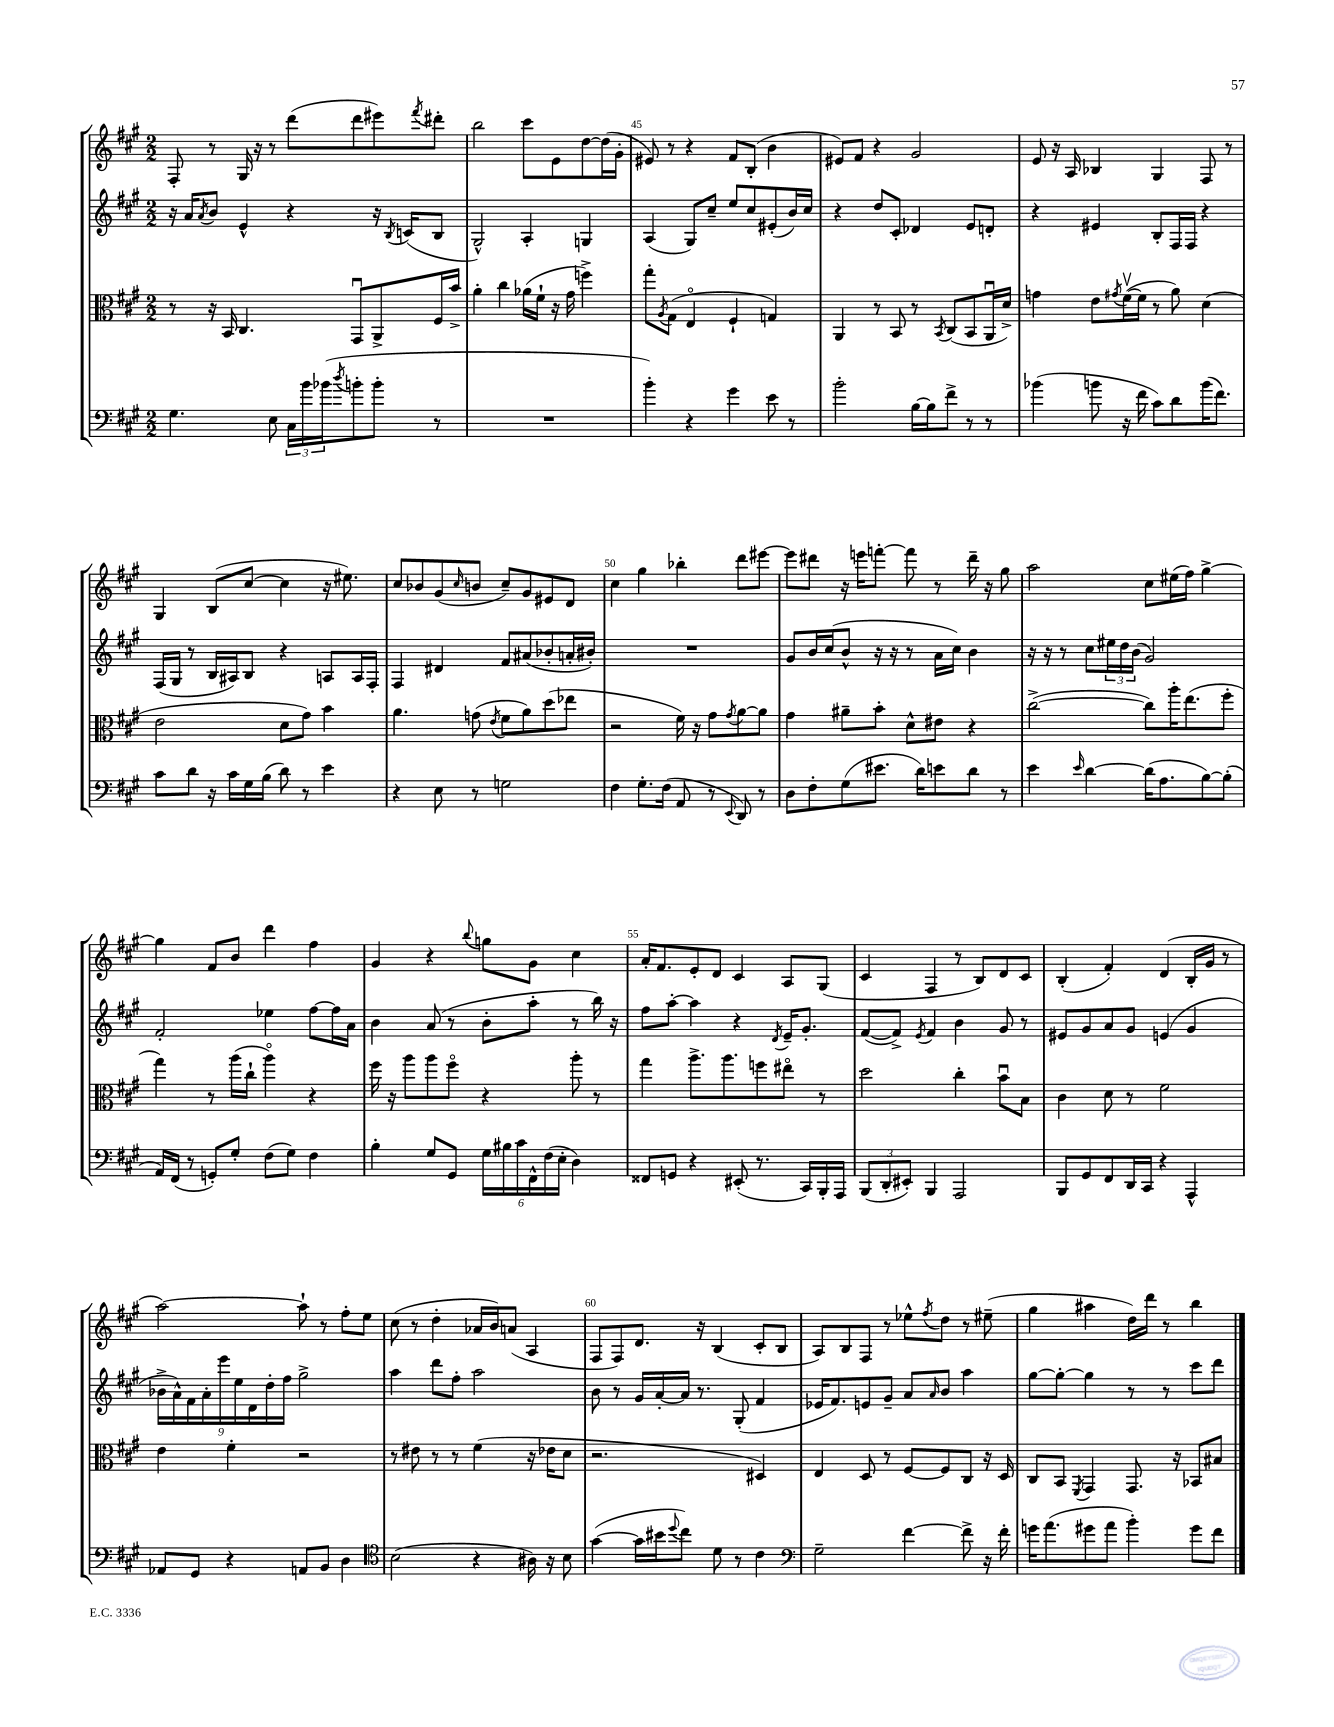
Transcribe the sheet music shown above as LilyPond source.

<<
\new StaffGroup <<
\new Staff = "s0" {
    \clef treble \key a \major \numericTimeSignature \time 2/2
    fis8-. r8 gis16 r16 r8 d'''8( d'''8 eis'''8) \acciaccatura { fis'''8 } dis'''8-. |
    b''2 cis'''8 e'8 d''8~ d''16( gis'16-. |
    eis'8) r8 r4 fis'8 b8-.( b'4 |
    eis'8) fis'8 r4 gis'2 |
    e'8 r16 a16 bes4 gis4 fis8 r8 |
    gis4 b8( cis''8~ cis''4 r16 eis''8.) |
    cis''8 bes'8 gis'8( \grace { cis''16 } b'8 cis''8--) gis'8 eis'8 d'8 |
    cis''4 gis''4 bes''4-. d'''8 eis'''8~ |
    eis'''8 dis'''8 r16 e'''16 f'''8~-. f'''8 r8 dis'''16-- r16 gis''8 |
    a''2 cis''8 eis''16( fis''16) gis''4~-> |
    gis''4 fis'8 b'8 d'''4 fis''4 |
    gis'4 r4 \appoggiatura { b''8 } g''8 gis'8 cis''4 |
    a'16-. fis'8. e'8-. d'8 cis'4 a8 gis8( |
    cis'4 fis4 r8 b8) d'8 cis'8 |
    b4-.( fis'4-.) d'4( b16-. gis'16 r8 |
    a''2~) a''8-! r8 fis''8-. e''8 |
    cis''8( r8 d''4-. aes'16 b'16) a'8( a4 |
    fis8 fis8) d'8. r16 b4( cis'8-. b8 |
    a8) b8 fis8 r8 ees''8-^ \acciaccatura { fis''8 } d''8 r8 eis''8--( |
    gis''4 ais''4 d''16) d'''16 r8 b''4 \bar "|." |
}
\new Staff = "s1" {
    \clef treble \key a \major \numericTimeSignature \time 2/2
    r16 a'16 \acciaccatura { a'8 } b'8 e'4-^ r4 r16 \acciaccatura { b8 } c'16( b8 |
    gis2-^) a4-. g4 |
    a4( gis8) cis''8-- e''8 cis''8 eis'8-.( b'16) cis''16 |
    r4 d''8 cis'8-. des'4 e'8 d'8-. |
    r4 eis'4 b8-. fis16 fis16 r4 |
    fis16( gis16 r8 b16 ais16) b8 r4 a8 a16 fis16-. |
    fis4 dis'4 fis'8 ais'8( bes'8-. a'16-. bis'16-.) |
    R1 |
    gis'8 b'16 cis''16( b'8-^ r16 r16 r8 a'16 cis''16) b'4 |
    r16 r16 r8 cis''8 \tuplet 3/2 { eis''16 d''16 b'16( } gis'2) |
    fis'2-. ees''4 fis''8~ fis''16 a'16 |
    b'4 a'8( r8 b'8-. a''8-. r8 b''16) r16 |
    fis''8 a''8~-. a''4 r4 \acciaccatura { d'8 } e'16-- gis'8.-. |
    fis'8~( fis'8->) \acciaccatura { e'8 } fis'4 b'4 gis'8 r8 |
    eis'8 gis'8 a'8 gis'8 e'4( gis'4 |
    \tuplet 9/8 { bes'16-> a'16-^) fis'16 a'16-. e'''16 e''16 d'16 d''16-. fis''16 } gis''2-> |
    a''4 d'''8 fis''8-. a''2 |
    b'8 r8 gis'16 a'16~-. a'16 r8. gis8-.( fis'4 |
    ees'16 fis'8.) e'8 gis'8-- a'8 \grace { a'16 } b'8 a''4 |
    gis''8~ gis''8~-. gis''4 r8 r8 cis'''8 d'''8 \bar "|." |
}
\new Staff = "s2" {
    \clef alto \key a \major \numericTimeSignature \time 2/2
    r8 r16 b,16 cis4. gis,8\downbow a,8-> fis16 b'16-> |
    a'4-. cis''4 aes'16( fis'16-! r16 gis'16 f''4->) |
    gis''8-. \acciaccatura { a8 } gis8( e4\flageolet fis4-! g4) |
    a,4 r8 b,8 r8 \acciaccatura { b,8 } cis8( b,8 a,16\downbow d'16->) |
    g'4 e'8 \acciaccatura { gis'8 } fis'16~\upbow( fis'16 r8 a'8) d'4( |
    e'2 d'8 gis'8) b'4 |
    a'4. g'8( \acciaccatura { e'8 } fis'8 a'8) d''8( ees''8 |
    r2 fis'16) r16 gis'8 \acciaccatura { gis'8 } a'8~ a'8 |
    gis'4 ais'8-- b'8-. d'8-^ eis'8 r4 |
    cis''2~->( cis''8) a''16-. e''8.( fis''8-. |
    gis''4) r8 a''16( cis''16-! a''4\flageolet) r4 |
    fis''16 r16 a''8 a''8 fis''8\flageolet r4 a''8-. r8 |
    gis''4 a''8.-> a''8. f''8 eis''8\flageolet r8 |
    d''2 cis''4-. b'8\downbow b8 |
    cis'4 d'8 r8 fis'2 |
    e'4 fis'4-. r2 |
    r8 eis'8 r8 r8 fis'4( r16 ees'16 d'8 |
    r2. dis4) |
    e4 d8 r8 fis8~ fis8 cis8 r16 d16 |
    cis8 b,8 \acciaccatura { fis,8 } gis,4 gis,8. r16 bes,8 bis8 \bar "|." |
}
\new Staff = "s3" {
    \clef bass \key a \major \numericTimeSignature \time 2/2
    gis4. e8 \tuplet 3/2 { cis16 b'16 bes'16( } \acciaccatura { d''8 } b'8-. b'8-. r8 |
    R1 |
    b'4-.) r4 gis'4 e'8 r8 |
    b'2-. b16~ b16 fis'8-> r8 r8 |
    bes'4( b'8 r16 fis'16 cis'8) d'8 b'16( fis'8.) |
    cis'8 d'8 r16 cis'16 gis16 b16( d'8) r8 e'4 |
    r4 e8 r8 g2 |
    fis4 gis8.-. fis16( a,8 r8 \appoggiatura { e,8 } d,8) r8 |
    d8 fis8-. gis8( eis'8. d'16) e'8 d'8 r8 |
    e'4 \grace { e'16 } d'4~ d'16( a8. b8~) b8-.( |
    a,16) fis,16( r8 g,8-.) gis8-. fis8( gis8) fis4 |
    b4-. gis8 gis,8 \tuplet 6/4 { gis16 bis16 cis'16 fis,16-^ fis16( e16-. } d4) |
    fisis,8 g,8 r4 eis,8-.( r8. cis,16) b,,16-. a,,16 |
    \tuplet 3/2 { b,,8( d,8-. eis,8-.) } b,,4 a,,2 |
    b,,8 gis,8 fis,8 d,16 cis,16 r4 a,,4-^ |
    aes,8 gis,8 r4 a,8 b,8 d4 |
    \clef tenor b2( r4 ais16) r16 b8 |
    gis'4~( gis'16 bis'16 \appoggiatura { d''8 } cis''8) d'8 r8 cis'4 |
    \clef bass gis2-- fis'4~ fis'8-> r16 fis'16-. |
    g'16 a'8.( gis'8 a'8 b'4-.) gis'8 fis'8 \bar "|." |
}
>>
>>
\layout { \context { \Score currentBarNumber = #43 \override BarNumber.break-visibility = ##(#f #t #t) barNumberVisibility = #(every-nth-bar-number-visible 5) } }
